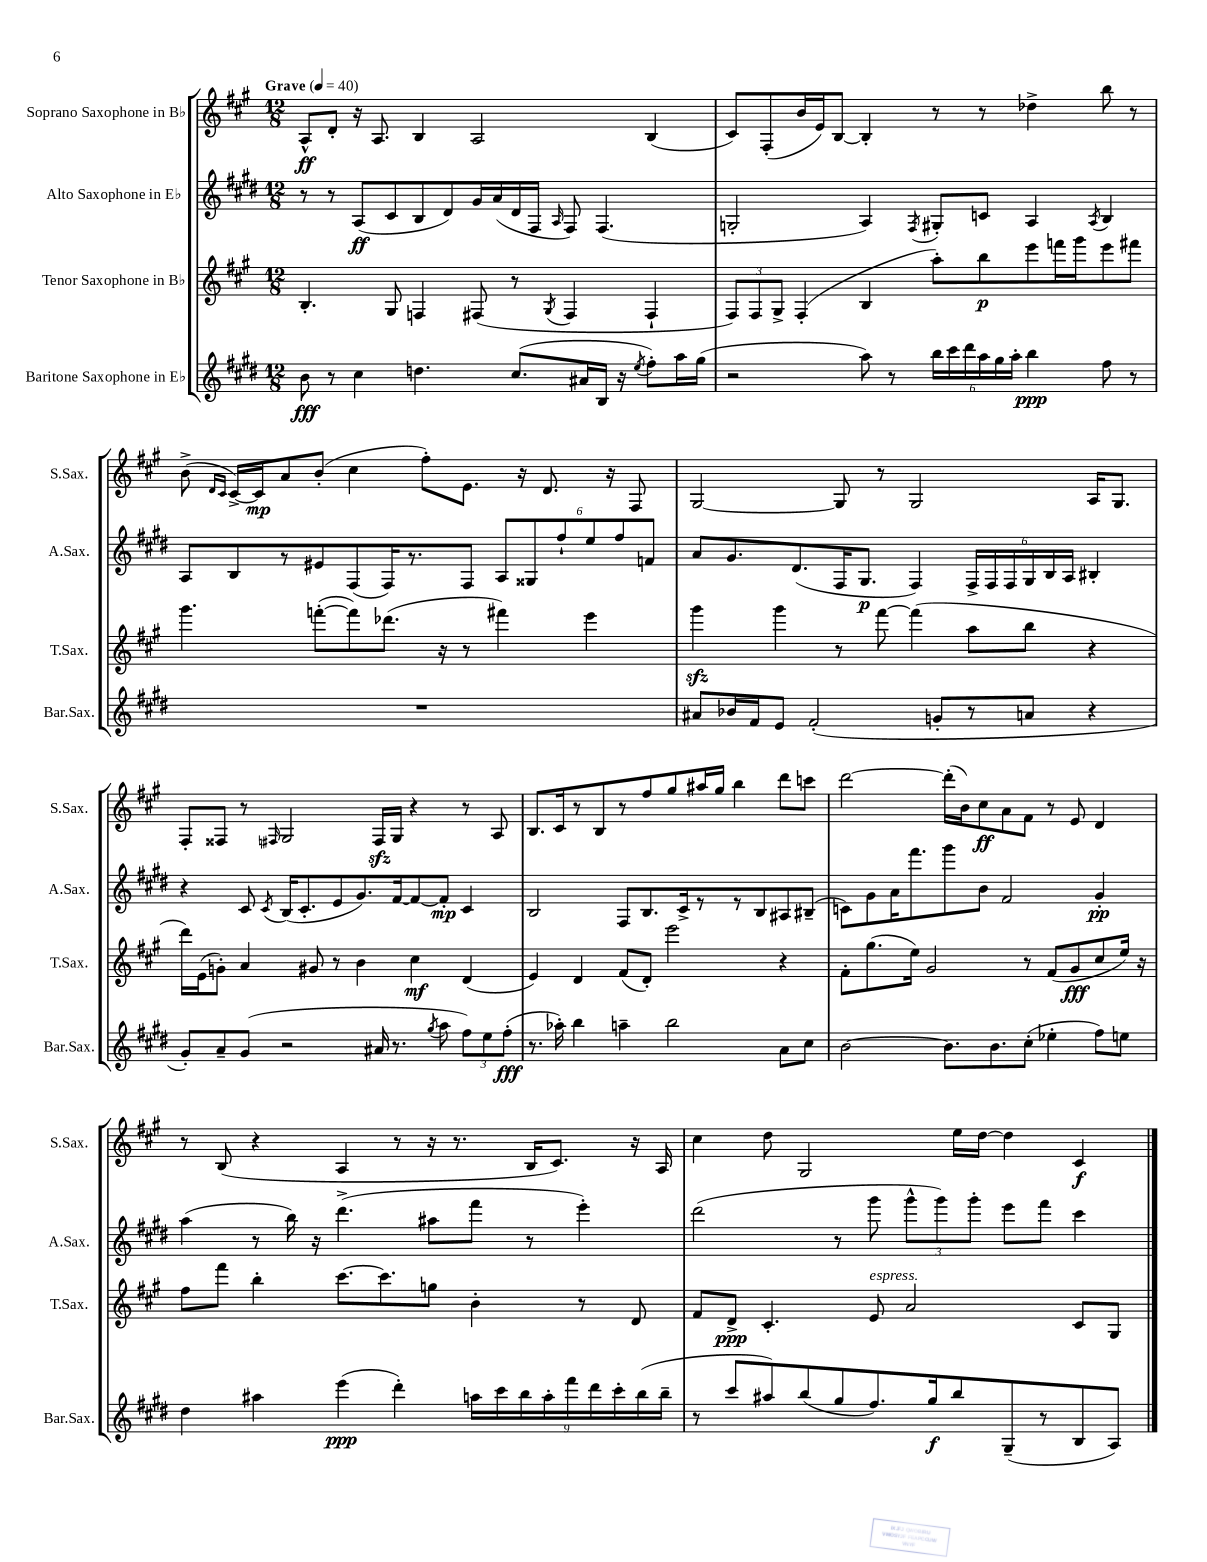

**kern	**dynam	**kern	**dynam	**kern	**dynam	**kern	**dynam
*part4	*part4	*part3	*part3	*part2	*part2	*part1	*part1
*staff4	*staff4	*staff3	*staff3	*staff2	*staff2	*staff1	*staff1
*I"Baritone Saxophone in E♭	*	*I"Tenor Saxophone in B♭	*	*I"Alto Saxophone in E♭	*	*I"Soprano Saxophone in B♭	*
*I'Bar.Sax.	*	*I'T.Sax.	*	*I'A.Sax.	*	*I'S.Sax.	*
*clefG2	*	*clefG2	*	*clefG2	*	*clefG2	*
*k[f#c#g#d#]	*	*k[f#c#g#]	*	*k[f#c#g#d#]	*	*k[f#c#g#]	*
*M12/8	*	*M12/8	*	*M12/8	*	*M12/8	*
*MM40	*	*MM40	*	*MM40	*	*MM40	*
=1	=1	=1	=1	=1	=1	=1	=1
!	!	!	!	!	!	!LO:TX:a:B:t=Grave	!
8b\	fff	4.B'/	.	8r	.	8A^^/L	ff
8r	.	.	.	8r	.	8d'/J	.
4cc#\	.	.	.	(8A/L	ff	16r	.
.	.	.	.	.	.	8.A/	.
.	.	8G#/	.	8c#/	.	.	.
4.ddn\	.	4Fn/	.	8B/	.	4B/	.
.	.	.	.	8d#/)	.	.	.
.	.	(8F#X/	.	16g#/L	.	2A/	.
.	.	.	.	(16a/	.	.	.
(8.cc#/L	.	8r	.	16d#/	.	.	.
.	.	.	.	16F#/JJ	.	.	.
.	.	8qG#/	.	16qqA/	.	.	.
.	.	4F#/	.	8F#/)	.	.	.
16a#X/L	.	.	.	.	.	.	.
16B/JJ	.	.	.	(4.F#/	.	.	.
16r	.	.	.	.	.	.	.
8qee/	.	.	.	.	.	.	.
8ff#'\L)	.	4F#`/	.	.	.	(4B/	.
16aa\L	.	.	.	.	.	.	.
(16gg#\JJ	.	.	.	.	.	.	.
=2	=2	=2	=2	=2	=2	=2	=2
2r	.	12F#/L)	.	2Gn'/	.	8c#/L)	.
.	.	12F#/	.	.	.	.	.
.	.	.	.	.	.	(8F#'/	.
.	.	12G#^/J	.	.	.	.	.
.	.	(4F#'/	.	.	.	16b/L	.
.	.	.	.	.	.	16e/J)	.
.	.	.	.	.	.	[8B/J	.
8aa\)	.	4B/	.	4A/)	.	4B'/]	.
8r	.	.	.	.	.	.	.
.	.	.	.	8qF#/	.	.	.
24bb\LL	.	8aa'\L)	.	8G#X'/L	.	8r	.
24ccc#\	.	.	.	.	.	.	.
24ddd#\	.	.	.	.	.	.	.
24aa\	.	8bb\	p	8cn/J	.	8r	.
24gg#\	.	.	.	.	.	.	.
24aa'\JJ	.	.	.	.	.	.	.
4bb\	ppp	8eee\	.	4A/	.	4dd-X^\	.
.	.	16fffn\L	.	.	.	.	.
.	.	16ggg#\J	.	.	.	.	.
.	.	.	.	8qA/	.	.	.
8ff#\	.	8eee\	.	4B/	.	8bb\	.
8r	.	8fff#X\J	.	.	.	8r	.
!!LO:LB:g=z
=3	=3	=3	=3	=3	=3	=3	=3
1.r	.	4.ggg#\	.	8A/L	.	(8b^\	.
.	.	.	.	.	.	16qqd/LL	.
.	.	.	.	.	.	16qqc#/JJ	.
.	.	.	.	8B/	.	[16c#^/LL)	.
.	.	.	.	.	.	16c#/J]	mp
.	.	.	.	8r	.	8a/	.
.	.	([8fffn'\L	.	8e#X/	.	(8b'/J	.
.	.	8fff\])	.	(8F#/	.	4cc#\	.
.	.	(8.ddd-X\J	.	16F#/K)	.	.	.
.	.	.	.	8.r	.	.	.
.	.	.	.	.	.	8ff#'\L)	.
.	.	16r	.	.	.	.	.
.	.	8r	.	8F#/J	.	8.e\J	.
.	.	4fff#X\)	.	12A/L	.	.	.
.	.	.	.	.	.	16r	.
.	.	.	.	12G##X/	.	.	.
.	.	.	.	.	.	8.d/	.
.	.	.	.	12ff#`/	.	.	.
.	.	4eee\	.	12ee/	.	.	.
.	.	.	.	.	.	16r	.
.	.	.	.	12ff#/	.	.	.
.	.	.	.	.	.	8F#/	.
.	.	.	.	12fn/J	.	.	.
=4	=4	=4	=4	=4	=4	=4	=4
8a#X/L	.	4ggg#zz\	.	8a/L	.	[2G#/	.
16b-X/L	.	.	.	8.g#/	.	.	.
16f#/J	.	.	.	.	.	.	.
8e/J	.	4ggg#\	.	.	.	.	.
.	.	.	.	(8.d#/	.	.	.
(2f#'/	.	.	.	.	.	.	.
.	.	8r	.	16F#/K	.	8G#/]	.
.	.	.	.	8.G#/J	p	.	.
.	.	[8fff#\	.	.	.	8r	.
.	.	(4fff#\]	.	4F#/)	.	2G#/	.
8gn'/L	.	.	.	.	.	.	.
8r	.	8aa\L	.	24F#^/LL	.	.	.
.	.	.	.	24F#/	.	.	.
.	.	.	.	24F#/	.	.	.
8an/J	.	8bb\J	.	24G#/	.	.	.
.	.	.	.	24B/	.	.	.
.	.	.	.	24A/JJ	.	.	.
4r	.	4r	.	4B#X'/	.	16A/KL	.
.	.	.	.	.	.	8.G#/J	.
!!LO:LB:g=z
=5	=5	=5	=5	=5	=5	=5	=5
8g#'/L)	.	16ddd\LL)	.	4r	.	8F#'/L	.
.	.	(16e\J	.	.	.	.	.
8a~/	.	8gn'\J)	.	.	.	8F##X/J	.
(8g#/J	.	4a/	.	8c#/	.	8r	.
.	.	.	.	8qc#/	.	16qqF#X/	.
2r	.	.	.	(16B/KL	.	2G#/	.
.	.	.	.	8.c#'/	.	.	.
.	.	8g#X/	.	.	.	.	.
.	.	8r	.	8e/	.	.	.
.	.	4b\	.	8.g#/)	.	.	.
16a#X/	.	.	.	.	.	16F#zz/LL	.
8.r	.	.	.	[16f#/k	.	16G#/JJ	.
.	.	4cc#\	mf	8f#/_	.	4r	.
8qgg#/	.	.	.	.	.	.	.
8aa\	.	.	.	8f#'/J]	mp	.	.
12ff#\L)	.	(4d/	.	4c#/	.	8r	.
12ee\	.	.	.	.	.	.	.
.	.	.	.	.	.	8A/	.
(12ff#'\J	fff	.	.	.	.	.	.
=6	=6	=6	=6	=6	=6	=6	=6
8.r	.	4e/)	.	2B/	.	8.B/L	.
16aa-X'\)	.	.	.	.	.	16c#/k	.
4bb\	.	4d/	.	.	.	8r	.
.	.	.	.	.	.	8B/	.
4aan~\	.	(8f#/L	.	8F#/L	.	8r	.
.	.	8d'/J)	.	8.B/	.	8ff#/	.
2bb\	.	2eee\	.	.	.	8gg#/	.
.	.	.	.	16c#^/k	.	.	.
.	.	.	.	8r	.	16aa#X/L	.
.	.	.	.	.	.	16gg#/JJ	.
.	.	.	.	8r	.	4bb\	.
.	.	.	.	8B/	.	.	.
8a\L	.	4r	.	8A#X/	.	8ddd\L	.
8cc#\J	.	.	.	(8B#X~/J	.	8cccn\J	.
=7	=7	=7	=7	=7	=7	=7	=7
[2b\	.	8f#'\L	.	8cn\L)	.	[2ddd\	.
.	.	(8.gg#\	.	8g#\	.	.	.
.	.	.	.	16a\K	.	.	.
.	.	16ee\Jk)	.	8.fff#\	.	.	.
.	.	2g#/	.	.	.	.	.
8.b\L]	.	.	.	8ggg#\	.	(16ddd'\LL]	.
.	.	.	.	.	.	16b\J)	.
.	.	.	.	8b\J	.	8cc#\	ff
8.b\	.	.	.	.	.	.	.
.	.	.	.	2f#/	.	8a\	.
(8cc#'\J	.	8r	.	.	.	8f#\J	.
4ee-X'\	.	(8f#/L	.	.	.	8r	.
.	.	8g#/	fff	.	.	8e/	.
8ff#\L)	.	8cc#/	.	4g#'/	pp	4d/	.
8een\J	.	16ee/Jk)	.	.	.	.	.
.	.	16r	.	.	.	.	.
!!LO:LB:g=z
=8	=8	=8	=8	=8	=8	=8	=8
4dd#\	.	8ff#\L	.	(4aa\	.	8r	.
.	.	8fff#\J	.	.	.	(8B/	.
4aa#X\	.	4bb'\	.	8r	.	4r	.
.	.	.	.	16bb\)	.	.	.
.	.	.	.	16r	.	.	.
(4eee\	ppp	[8.ccc#\L	.	(4.ddd#^\	.	4A/	.
.	.	8.ccc#\]	.	.	.	.	.
4ddd#'\)	.	.	.	.	.	8r	.
.	.	8ggn\J	.	8aa#X\L	.	16r	.
.	.	.	.	.	.	8.r	.
18aan\LL	.	4b'\	.	8fff#\J	.	.	.
18ccc#\	.	.	.	.	.	.	.
18bb\	.	.	.	.	.	.	.
.	.	.	.	8r	.	16B/KL	.
18aa'\	.	.	.	.	.	.	.
.	.	.	.	.	.	8.c#/J)	.
18fff#\	.	.	.	.	.	.	.
.	.	8r	.	4eee'\)	.	.	.
18ddd#\	.	.	.	.	.	.	.
18ccc#'\	.	.	.	.	.	.	.
.	.	8d/	.	.	.	16r	.
(18bb\	.	.	.	.	.	.	.
.	.	.	.	.	.	16A/	.
18bb~\JJ	.	.	.	.	.	.	.
=9	=9	=9	=9	=9	=9	=9	=9
8r	.	8f#/L	.	(2ddd#\	.	4cc#\	.
8ccc#/L	.	8d^/J	ppp	.	.	.	.
8aa#X/)	.	4.c#'/	.	.	.	8dd\	.
(8bb/	.	.	.	.	.	2G#/	.
8gg#/	.	.	.	8r	.	.	.
!	!	!LO:TX:a:i:t=espress.	!	!	!	!	!
8.ff#/)	.	8e/	.	8ggg#\	.	.	.
.	.	2a/	.	12ggg#^^\L	.	.	.
16gg#/k	f	.	.	.	.	.	.
.	.	.	.	12ggg#\)	.	.	.
8bb/	.	.	.	.	.	16ee\LL	.
.	.	.	.	12ggg#'\J	.	.	.
.	.	.	.	.	.	[16dd\JJ	.
(8G#~/	.	.	.	8eee\L	.	4dd\]	.
8r	.	.	.	8fff#\J	.	.	.
8B/	.	8c#/L	.	4ccc#\	.	4c#/	f
8A/J)	.	8G#/J	.	.	.	.	.
==	==	==	==	==	==	==	==
*-	*-	*-	*-	*-	*-	*-	*-
